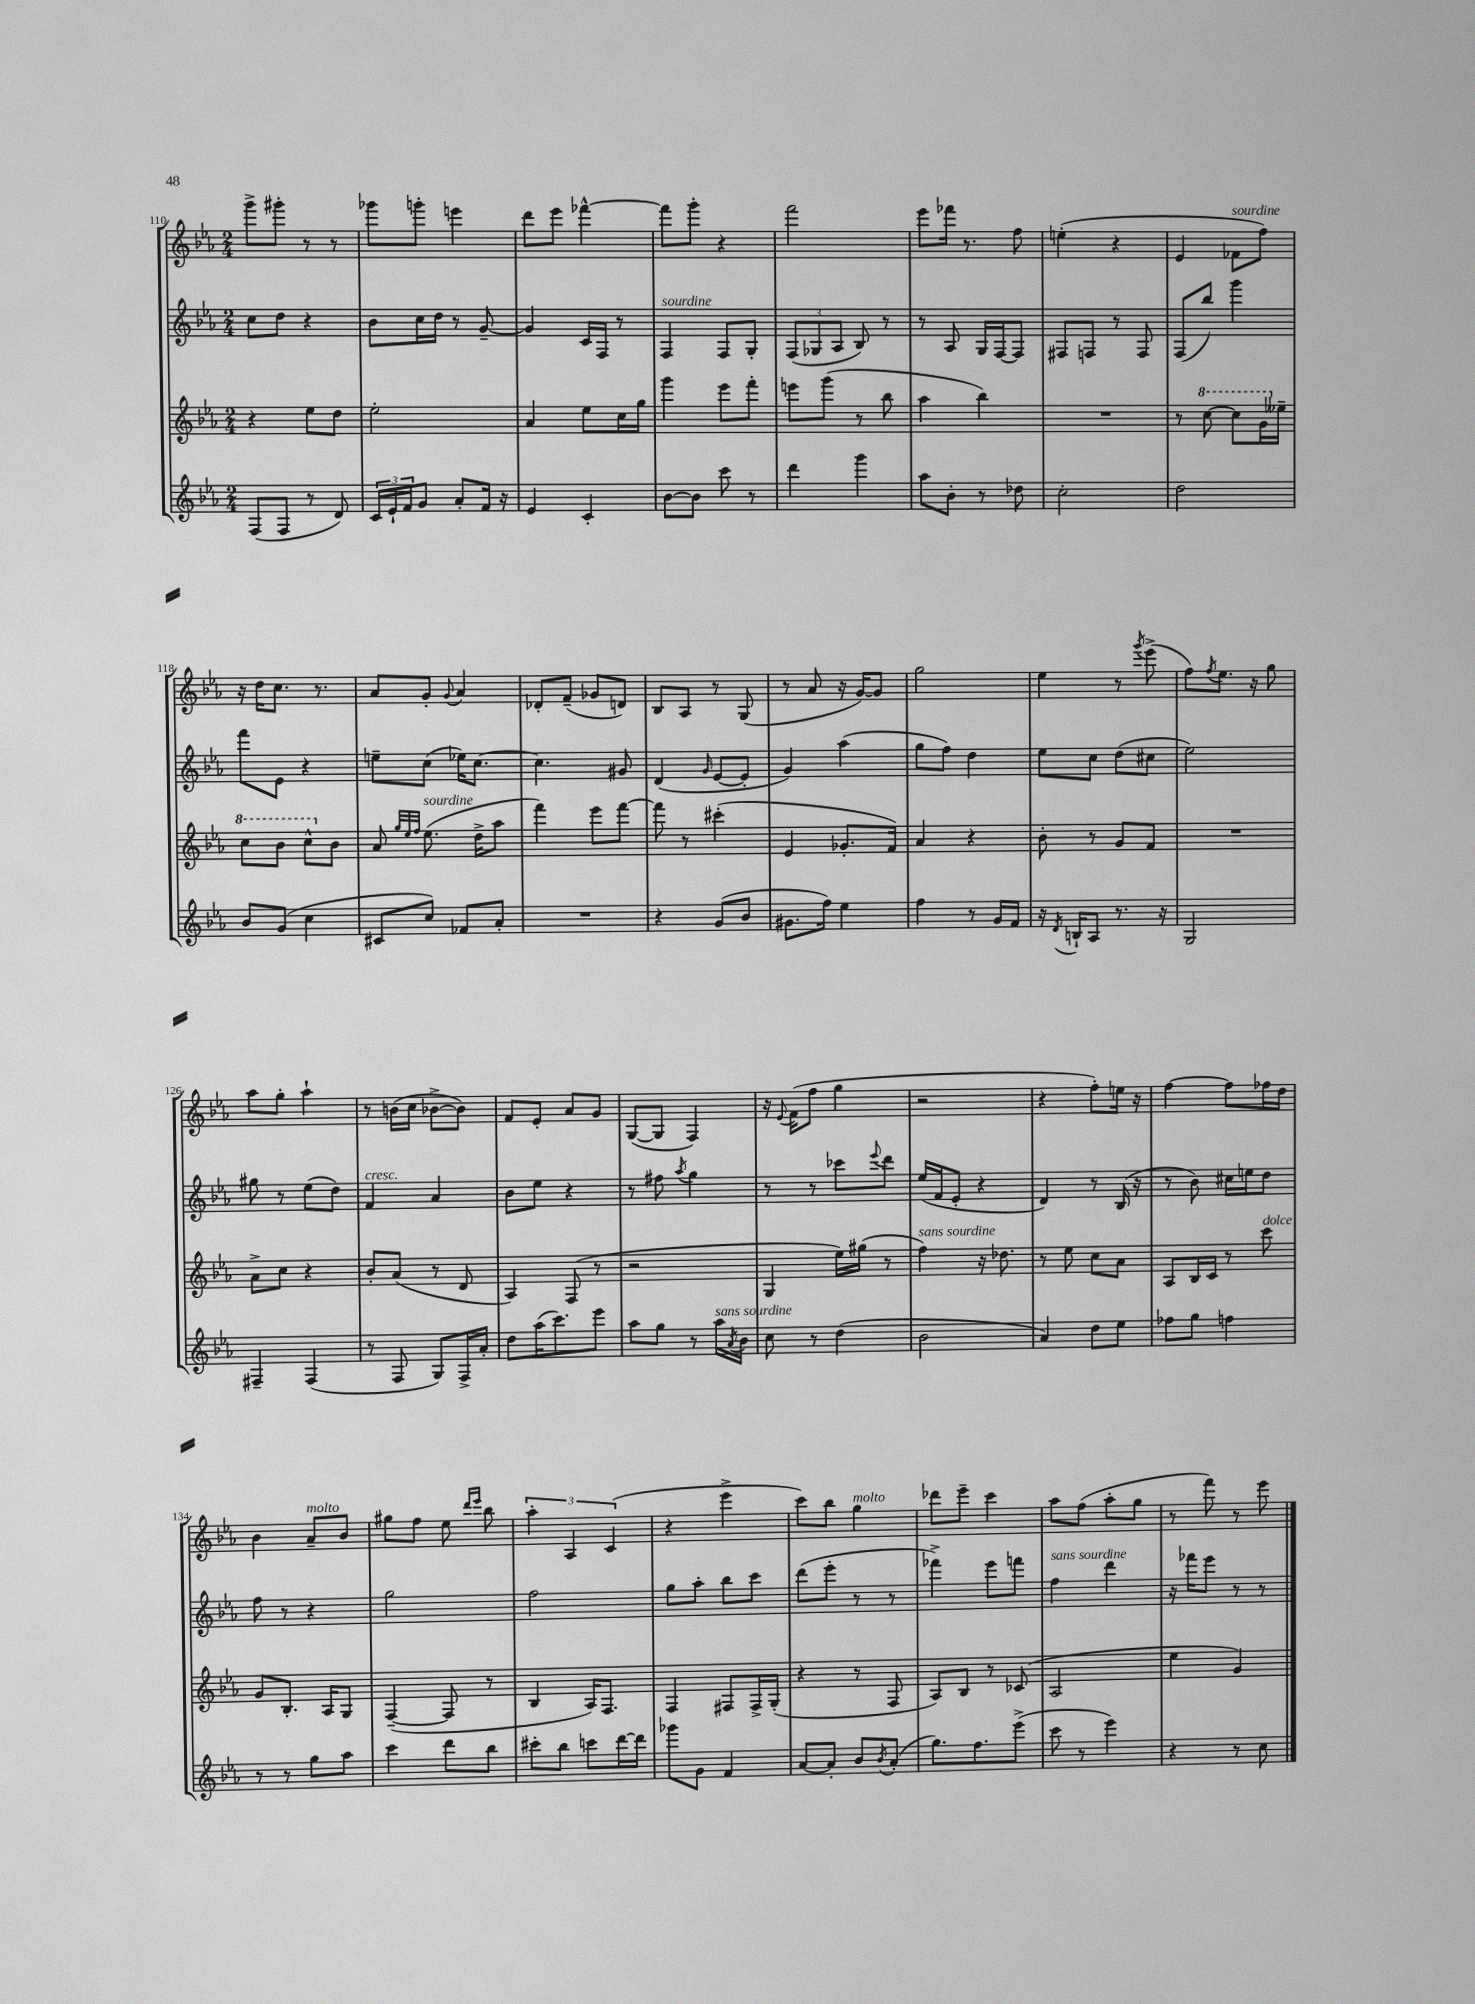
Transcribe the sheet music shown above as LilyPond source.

<<
\new StaffGroup <<
\new Staff = "s0" {
    \clef treble \key ees \major \numericTimeSignature \time 2/4
    g'''8-> gis'''8-. r8 r8 |
    ges'''8 g'''8-. e'''4 |
    d'''8 ees'''8 fes'''4~-^ |
    fes'''8 g'''8-. r4 |
    f'''2 |
    ees'''8 fes'''16 r8. f''8 |
    e''4-.( r4 |
    ees'4 fes'8^\markup { \italic "sourdine" } f''8) |
    r16 d''16 c''8. r8. |
    aes'8 g'8-. \appoggiatura { g'8 } aes'4 |
    des'8-. f'8--( ges'8 d'8) |
    bes8 aes8 r8 g8( |
    r8 aes'8 r16 g'16~) g'8 |
    g''2 |
    ees''4 r8 \acciaccatura { g'''8 } ees'''8->( |
    f''8) \acciaccatura { f''8 } ees''8. r16 g''8 |
    aes''8 g''8-. aes''4-! |
    r8 b'16( c''16 bes'8~-> bes'8) |
    f'8 ees'8-. aes'8 g'8 |
    g8~( g8 f4) |
    r16 \appoggiatura { ees'8 } f'16( f''8 g''4 |
    r2 |
    r4 f''8-.) e''16 r16 |
    f''4~ f''8 fes''16 d''16 |
    bes'4 aes'8--^\markup { \italic "molto" } bes'8 |
    gis''8 f''8 ees''8 \grace { d'''16 ees'''16 } bes''8 |
    \tuplet 3/2 { aes''4-. aes4 c'4( } |
    r4 ees'''4-> |
    c'''8) bes''8 g''4^\markup { \italic "molto" } |
    des'''8 ees'''8-- c'''4 |
    aes''8 f''8( aes''8-. g''8 |
    r8 f'''8) r8 ees'''8 \bar "|." |
}
\new Staff = "s1" {
    \clef treble \key ees \major \numericTimeSignature \time 2/4
    c''8 d''8 r4 |
    bes'8 c''16 d''16 r8 g'8~-- |
    g'4 c'16 f16 r8 |
    f4^\markup { \italic "sourdine" } f8 g8-. |
    \tuplet 3/2 { f8( ges8 aes8 } bes8) r8 |
    r8 aes8 g16 f16~ f8 |
    fis8 f8 r8 f8 |
    f8( bes''8) g'''4 |
    f'''8 ees'8 r4 |
    e''8-- c''8( ees''16) c''8.~ |
    c''4. gis'8 |
    d'4( \grace { g'16 } ees'8~ ees'8-. |
    g'4) aes''4( |
    g''8 f''8) d''4 |
    ees''8 c''8 d''8( cis''8 |
    ees''2) |
    gis''8 r8 ees''8( d''8) |
    f'4^\markup { \italic "cresc." } aes'4 |
    bes'8 ees''8 r4 |
    r8 fis''8 \acciaccatura { aes''8 } g''4 |
    r8 r8 ces'''8 \appoggiatura { ees'''8 } d'''8 |
    ees''16( f'16 ees'8-. r4 |
    d'4) r8 bes16( r16 |
    r8 bes'8) cis''16 e''16 d''8 |
    f''8 r8 r4 |
    g''2 |
    f''2 |
    g''8 aes''8-. bes''8 c'''8 |
    d'''8( ees'''8-. r8 r8 |
    fes'''4->) ees'''8 f'''8 |
    f''4^\markup { \italic "sans sourdine" } d'''4 |
    r16 fes'''16 ees'''8 r8 r8 \bar "|." |
}
\new Staff = "s2" {
    \clef treble \key ees \major \numericTimeSignature \time 2/4
    r4 ees''8 d''8 |
    ees''2-. |
    aes'4 ees''8 c''16 g''16 |
    g'''4 ees'''8 f'''8-. |
    e'''8 g'''8( r8 bes''8 |
    aes''4 bes''4) |
    R2 |
    r8 \ottava #1 c'''8~ c'''8 g''16 \ottava #0 eeses''16-- |
    \ottava #1 c'''8 bes''8 c'''8-^ \ottava #0 bes'8 |
    aes'8 \grace { g''32 ees''32 f''32 } ees''8.^\markup { \italic "sourdine" }( d''16-> aes''8 |
    f'''4) ees'''8 f'''8~ |
    f'''8 r8 cis'''4-.( |
    ees'4 ges'8.-. f'16) |
    aes'4 r4 |
    bes'8-. r8 g'8 f'8 |
    R2 |
    aes'8-> c''8 r4 |
    bes'8-. aes'8( r8 d'8 |
    aes4) f8( r8 |
    r2 |
    g4 ees''16) gis''16( r8 |
    f''4^\markup { \italic "sans sourdine" }) r16 des''8. |
    r8 ees''8 c''8 aes'8 |
    aes8 bes16 c'16 r8 c'''8^\markup { \italic "dolce" } |
    g'8 bes8.-. aes16 g8 |
    f4~--( f8 r8 |
    bes4 aes16) f8. |
    f4 fis8 fis16-> g16-.( |
    r4 r8 f8 |
    aes8) bes8 r8 ces'8( |
    aes2 |
    ees''4 g'4) \bar "|." |
}
\new Staff = "s3" {
    \clef treble \key ees \major \numericTimeSignature \time 2/4
    f8( f8 r8 d'8) |
    \tuplet 3/2 { c'16 ees'16-! f'16 } g'8 aes'8-. f'16 r16 |
    ees'4 c'4-. |
    bes'8~ bes'8 c'''8 r8 |
    d'''4 g'''4 |
    aes''8 bes'8-. r8 des''8 |
    c''2-. |
    d''2 |
    bes'8 g'8( c''4 |
    cis'8 c''8) fes'8 aes'8-. |
    R2 |
    r4 g'8( bes'8 |
    gis'8. f''16) ees''4 |
    f''4 r8 g'16 f'16 |
    r16 \acciaccatura { d'8 } b16-! aes8 r8. r16 |
    g2 |
    fis4-- fis4( |
    r8 f8 g8) f16-> aes'16-. |
    d''8 aes''16( c'''8.) ees'''8 |
    aes''8 g''8 r8 aes''16^\markup { \italic "sans sourdine" } \acciaccatura { aes'8 } bes'16 |
    c''8 r8 d''4( |
    bes'2 |
    aes'4) d''8 ees''8 |
    fes''8 g''8 f''4 |
    r8 r8 g''8 aes''8 |
    c'''4 d'''8 bes''8 |
    cis'''8-. bes''8 c'''8 d'''16~ d'''16 |
    ges'''8 g'8 f'4 |
    aes'8~ aes'8-. bes'8 \acciaccatura { bes'8 } aes'8-.( |
    g''8.) f''8. ees'''8->( |
    c'''8 r8 ees'''4) |
    r4 r8 c''8 \bar "|." |
}
>>
>>
\layout { \context { \Score currentBarNumber = #110 } }
